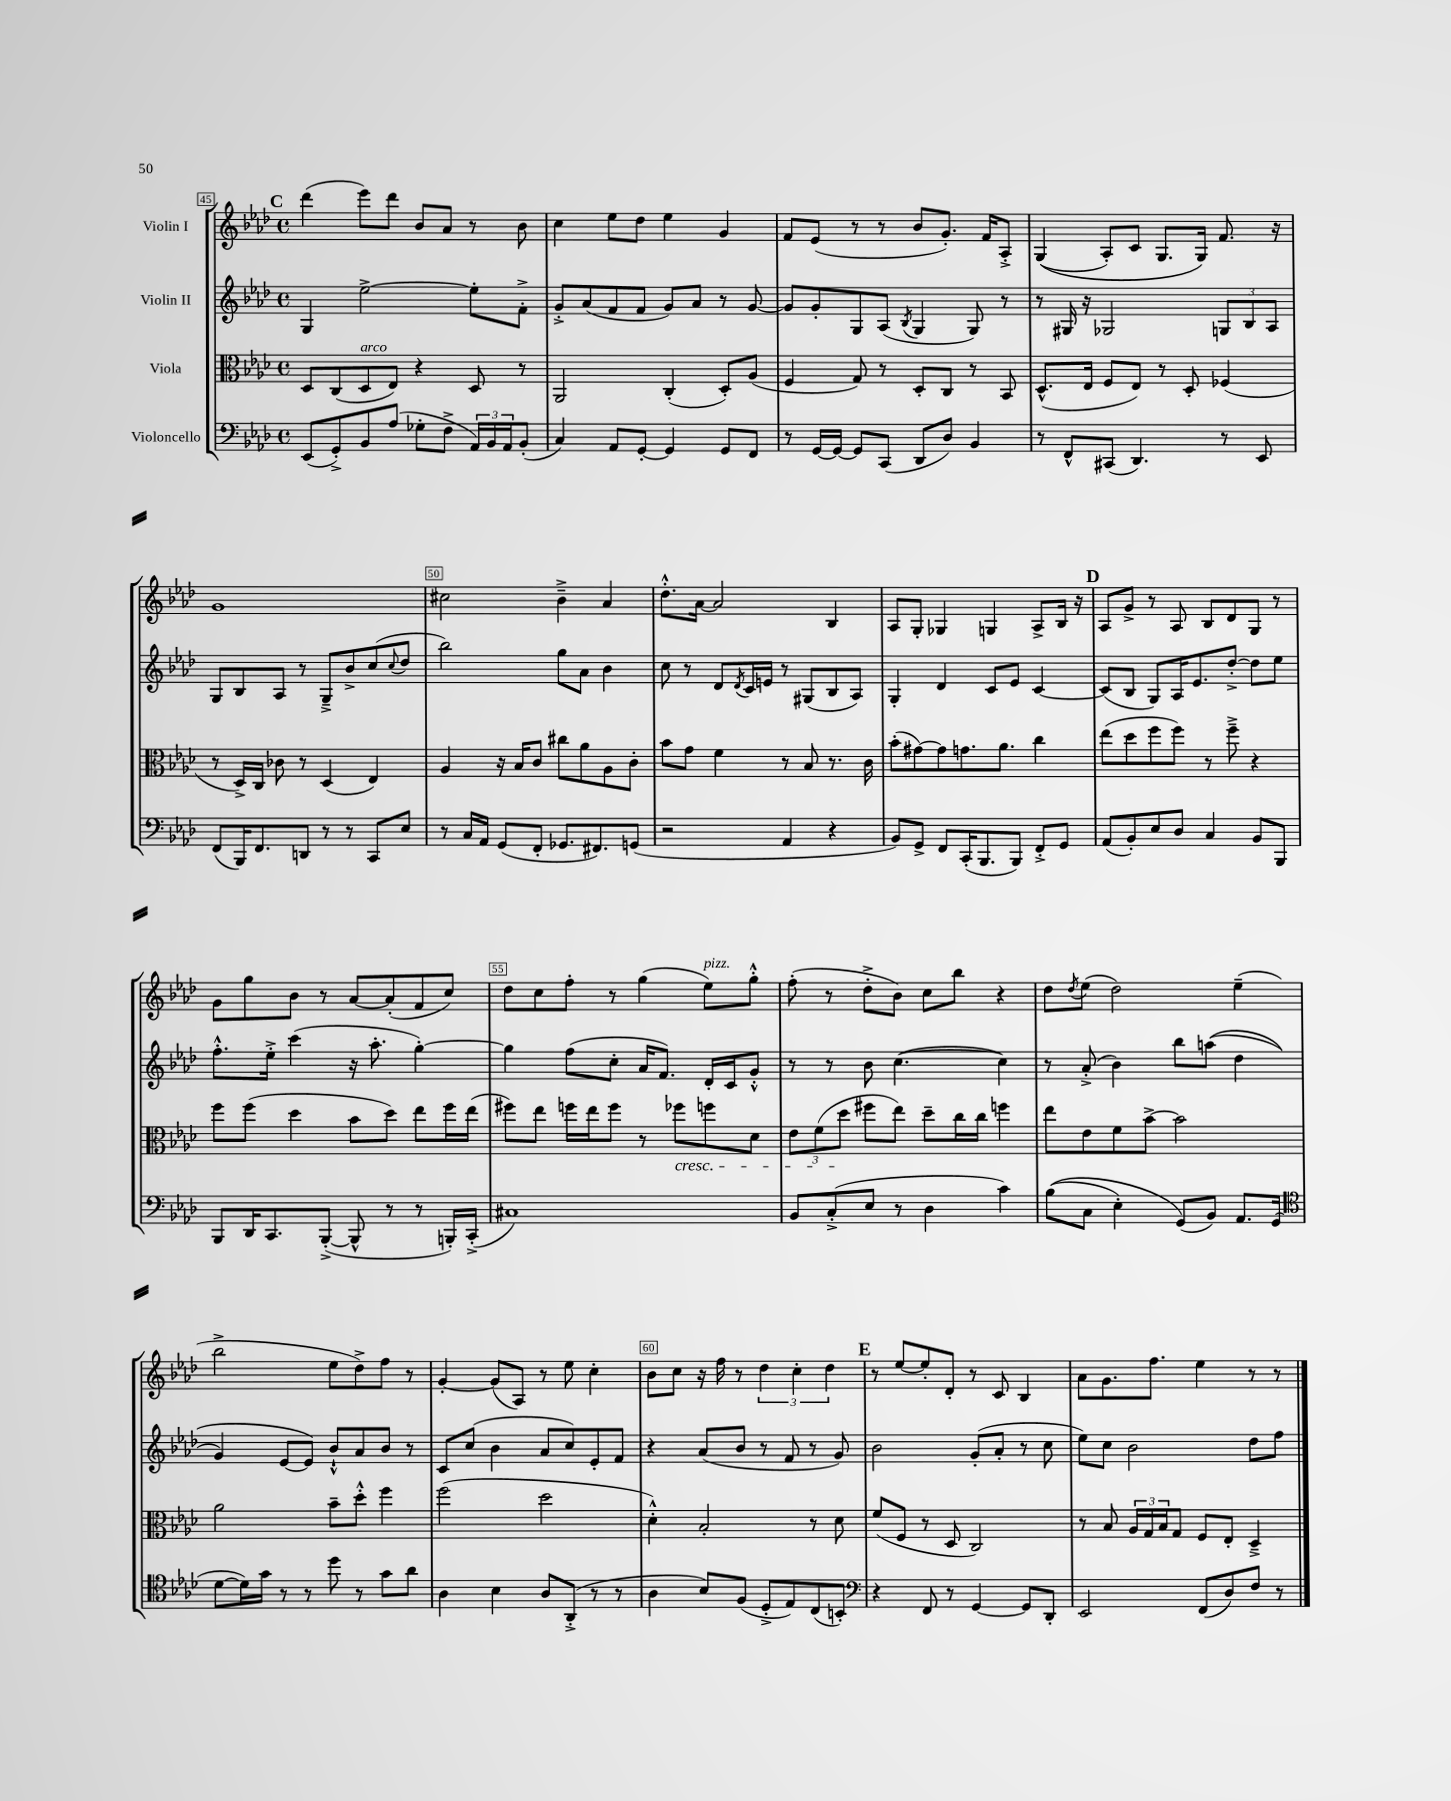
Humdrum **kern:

**kern	**kern	**kern	**kern
*staff4	*staff3	*staff2	*staff1
*clefF4	*clefC3	*clefG2	*clefG2
*k[b-e-a-d-]	*k[b-e-a-d-]	*k[b-e-a-d-]	*k[b-e-a-d-]
*M4/4	*M4/4	*M4/4	*M4/4
*met(c)	*met(c)	*met(c)	*met(c)
(8EE-	8D-	4G	(4ddd-
8GG'^)	(8C	.	.
8BB-	8D-	[2ee-^	8eee-)
(8A-	8E-)	.	8ddd-
8G-'	4r	.	8b-
8F^	.	.	8a-
24AA-)	8D-	8ee-']	8r
24BB-	.	.	.
24AA-	.	.	.
(8BB-'	8r	8f'^	8b-
=	=	=	=
4C)	2AA-	8g'^	4cc
.	.	(8a-	.
8AA-	.	8f	8ee-
[8GG'	.	8f	8dd-
4GG]	(4C'	8g)	4ee-
.	.	8a-	.
8GG	8D-')	8r	4g
8FF	(8A-	[8g	.
=	=	=	=
8r	4F	8g]	8f
[16GG	.	8g'	(8e-
16GG_	.	.	.
8GG]	8G)	8G	8r
(8CC	8r	(8A-	8r
.	.	8qB-	.
8DD-	8D-'	4G	8b-
8D-)	8C	.	8.g')
4BB-	8r	8G)	.
.	.	.	16f
.	8BB-	8r	8A-'^
=	=	=	=
8r	(8.D-^^	8r	&((4G
8FF^^	.	16G#	.
.	16E-	16r	.
(8CC#	8F	2G-	8A-')
4.DD-)	8E-)	.	8c
.	8r	.	8.G
.	8D-'	.	.
.	.	.	16G&)
8r	(4F-	12G	8.f
.	.	12B-	.
8EE-	.	.	.
.	.	12A-	.
.	.	.	16r
=	=	=	=
(8FF	8r	8G	1g
16BBB-)	16D-^)	8B-	.
8.FF	16C	.	.
.	8c-	8A-	.
8DD	8r	8r	.
8r	(4D-	8G~^	.
8r	.	8b-^	.
8CC	4E-)	(8cc	.
.	.	8qqcc	.
8E-	.	8dd-	.
=	=	=	=
8r	4A-	2bb-)	2cc#
16C	.	.	.
16AA-	.	.	.
(8GG	16r	.	.
.	16B-	.	.
8FF'	8c	.	.
8.GG-	8cc#	8gg	4b-~^
.	8a-	8a-	.
8.FF#)	.	.	.
.	8A-	4b-	4a-
(8GG	8c'	.	.
=	=	=	=
2r	8b-	8cc	8.dd-'^^
.	8g	8r	.
.	.	.	[16a-
.	4f	8d-	2a-]
.	.	8qd-	.
.	.	16c	.
.	.	16e	.
4AA-	8r	8r	.
.	8B-	(8G#	.
4r	8.r	8B-	4B-
.	.	8A-)	.
.	16c	.	.
=	=	=	=
8BB-)	(8b-'	4G'	8A-
8GG^	[8g#)	.	8G'
8FF	8g#]	4d-	4G-
(16CC'	8.g	.	.
8.BBB-	.	.	.
.	.	8c	4G
.	8.a-	.	.
8BBB-)	.	8e-	.
8FF'^	4cc	[4c	8A-^
8GG	.	.	16B-
.	.	.	16r
=	=	=	=
(8AA-	(8ee-	(8c]	8A-
8BB-')	8dd-	8B-	8g^
8E-	8ff	8G)	8r
8D-	8ff)	16A-	8A-
.	.	8.e-	.
4C	8r	.	8B-
.	8ff~^	[8dd-'^	8d-
8BB-	4r	8dd-]	8G
8BBB-	.	8ee-	8r
=	=	=	=
8BBB-	8ff	8.ff'^^	8g
16DD-	(8ff	.	8gg
8.CC	.	16ee-'^	.
.	4dd-	(4ccc	8b-
([8BBB-'^	.	.	8r
8BBB-^^]	8b-	16r	[8a-
.	.	8.aa-'	.
8r	8dd-)	.	(8a-']
8r	8ee-	[4gg')	8f
16BBB')	16ff	.	8cc)
(16CC'^	(16ee-	.	.
=	=	=	=
1C#)	8ff#)	4gg]	8dd-
.	8ee-	.	8cc
.	16ff	(8ff	8ff'
.	16ee-	.	.
.	8ff	8cc'	8r
.	8r	16a-	(4gg
.	.	8.f)	.
.	8ff-	.	.
.	8ff	16d-'	8ee-)
.	.	16c	.
.	8d-	8g'^^	8gg'^^
=	=	=	=
8BB-	12e-	8r	(8ff'
.	(12f	.	.
(8C'^	.	8r	8r
.	12dd-	.	.
8E-	8ff#	8b-	8dd-'^
8r	8ee-)	([4.cc	8b-)
4D-	8dd-~	.	8cc
.	16cc	.	8bb-
.	16cc	.	.
4c)	4ff	4cc])	4r
=	=	=	=
&((8B-	8ee-	8r	8dd-
.	.	.	8qdd-
8C	8e-	(8a-'^	(8ee-
4E-')	8f	4b-)	2dd-)
.	[8b-^	.	.
(8GG&)	2b-]	8bb-	.
8BB-)	.	&((8aa	.
8.AA-	.	4dd-	(4ee-~
(16GG	.	.	.
=	=	=	=
*clefC4	*	*	*
[8d-	2a-	4g)	2bb-^
16d-])	.	.	.
16g	.	.	.
8r	.	[8e-	.
8r	.	8e-]&)	.
8dd-	8b-~	8b-`^^	8ee-
8r	8dd-'^^	8a-	8dd-^)
8g	4ff	8b-	8ff
8a-	.	8r	8r
=	=	=	=
4A-	(2ff	8c	[4g'
.	.	(8cc	.
4B-	.	4b-	(8g]
.	.	.	8A-)
8A-	2dd-	8a-	8r
(8AA-'^	.	8cc)	8ee-
8r	.	8e-'	4cc'
8r	.	8f	.
=	=	=	=
4A-	4d-'^^)	4r	8b-
.	.	.	8cc
8B-)	2B-'	(8a-	16r
.	.	.	16ff
(8F	.	8b-	8r
8D-'^	.	8r	6dd-
8E-)	.	8f	.
.	.	.	6cc'
(8C	8r	8r	.
.	.	.	6dd-
8BB')	8d-	8g)	.
=	=	=	=
*clefF4	*	*	*
4r	(8f	2b-	8r
.	8F	.	[8ee-
8FF	8r	.	8ee-']
8r	8D-	.	8d-'
[4GG	2C)	(8g'	8r
.	.	8a-'	8c
8GG]	.	8r	4B-
8DD-'	.	8cc	.
=	=	=	=
2EE-	8r	8ee-)	8a-
.	8B-	8cc	8.g
.	24A-	2b-	.
.	24G	.	.
.	.	.	8.ff
.	24B-	.	.
.	8G	.	.
(8FF	8F	.	4ee-
8D-)	8E-'	.	.
8F	4D-~^	8dd-	8r
8r	.	8ff	8r
==	==	==	==
*-	*-	*-	*-
